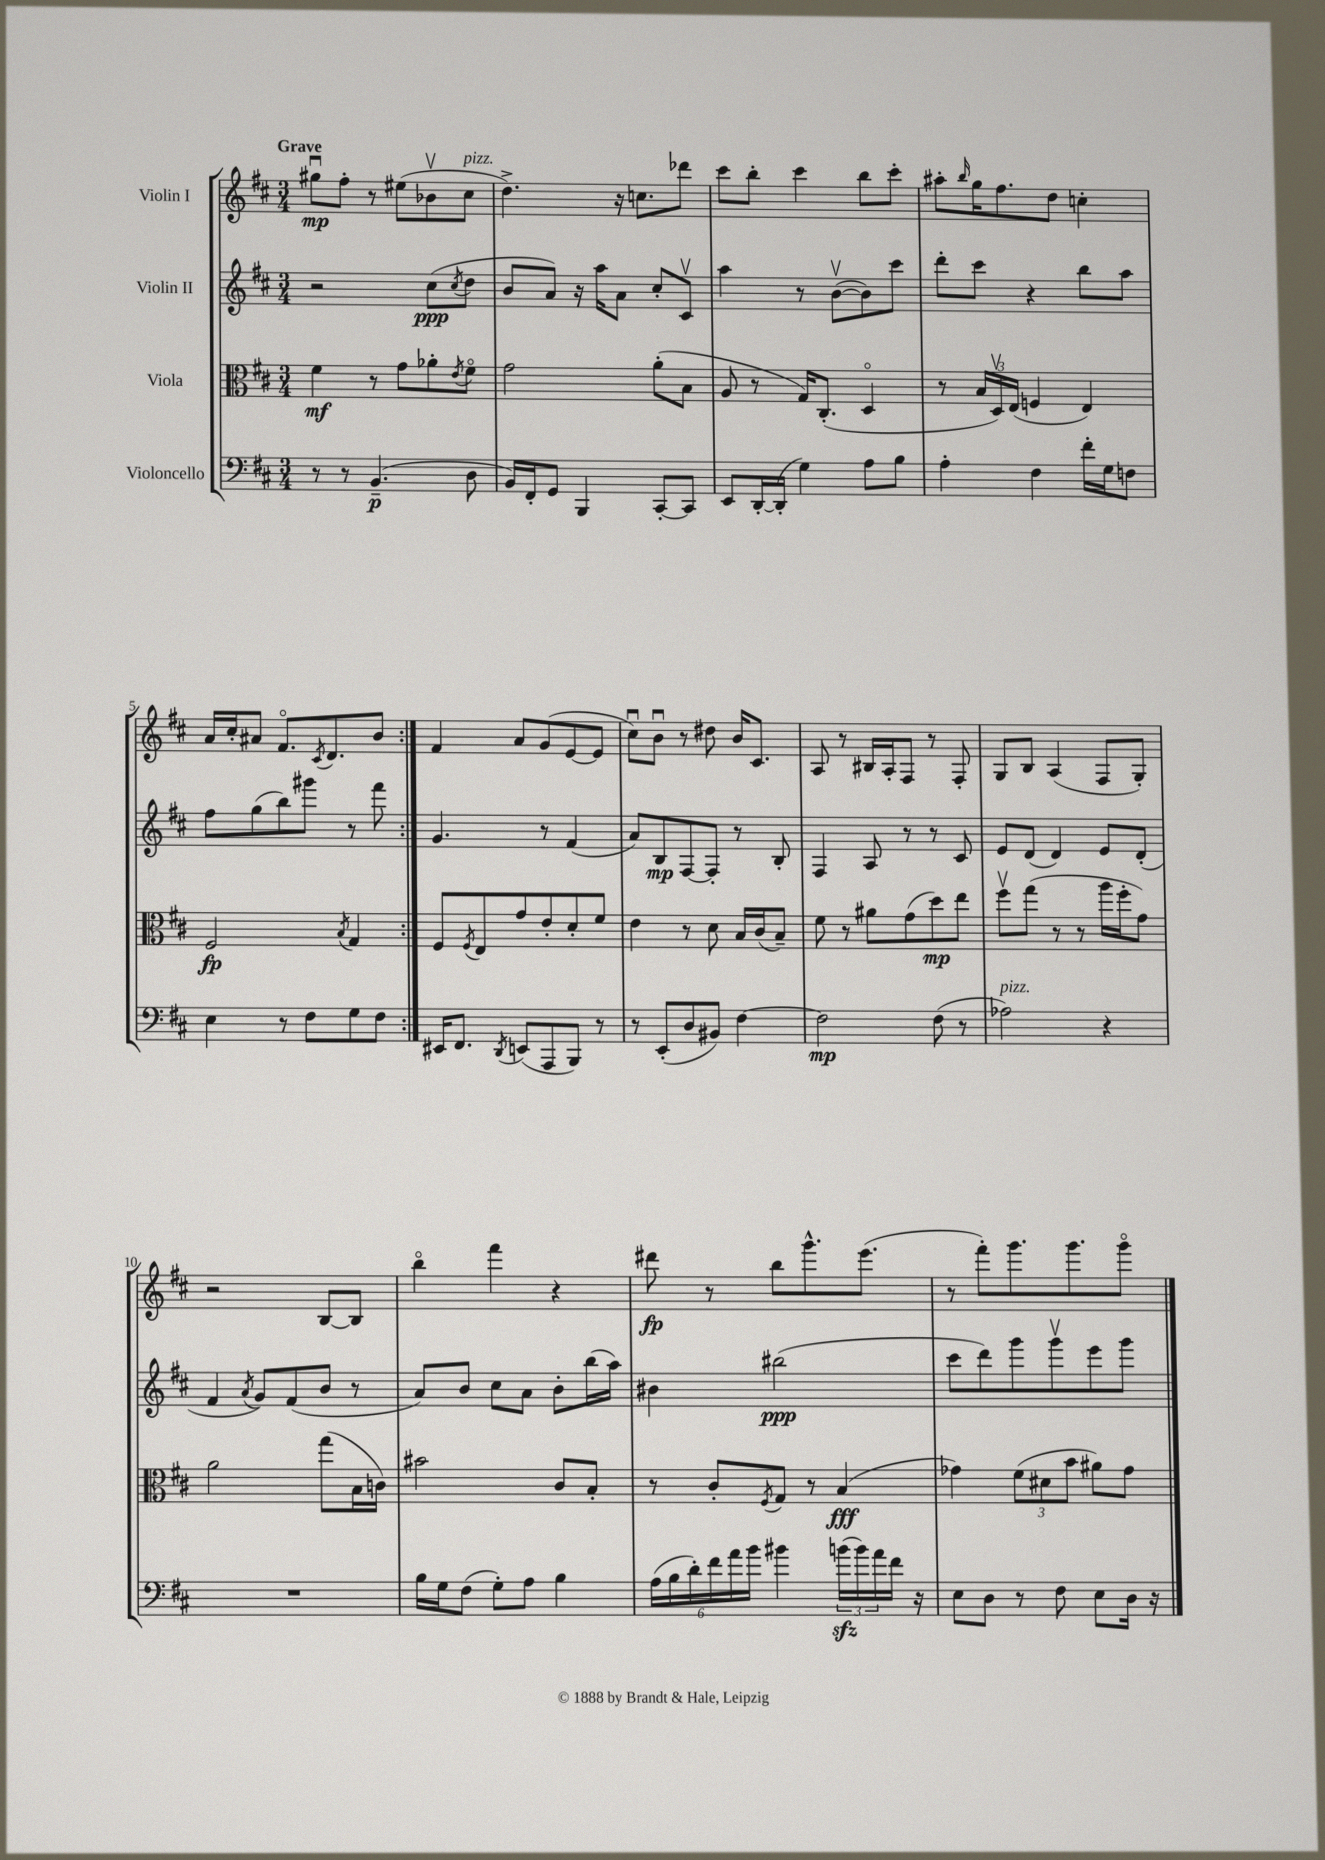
<<
\new StaffGroup <<
\new Staff = "s0" \with { instrumentName = "Violin I" } {
    \clef treble \key d \major \numericTimeSignature \time 3/4 \tempo "Grave"
    \repeat volta 2 { gis''8\downbow\mp fis''8-. r8 eis''8( bes'8\upbow cis''8^\markup { \italic "pizz." } |
    d''4.->) r16 c''8. des'''8 |
    cis'''8 b''8-. cis'''4 b''8 cis'''8-. |
    ais''8-. \grace { b''16 } g''16 fis''8. d''8 c''4-. |
    a'16 cis''16-. ais'8 fis'8.\flageolet \acciaccatura { cis'8 } d'8. b'8 | }
    fis'4 a'8 g'8( e'8~ e'8 |
    cis''8\downbow) b'8\downbow r8 dis''8 b'16 cis'8. |
    a8 r8 bis16 a16-. fis8 r8 fis8-. |
    g8 b8 a4( fis8 g8-.) |
    r2 b8~ b8 |
    b''4\flageolet fis'''4 r4 |
    dis'''8\fp r8 b''8 g'''8.-^ e'''8.( |
    r8 fis'''8-.) g'''8. g'''8. g'''8\flageolet \bar "|." |
}
\new Staff = "s1" \with { instrumentName = "Violin II" } {
    \clef treble \key d \major \numericTimeSignature \time 3/4
    \repeat volta 2 { r2 cis''8\ppp( \acciaccatura { cis''8 } d''8 |
    b'8 a'8) r16 a''16 a'8 cis''8-. cis'8\upbow |
    a''4 r8 b'8~\upbow( b'8) cis'''8 |
    d'''8-. cis'''8 r4 b''8 a''8 |
    fis''8 g''8( b''8) gis'''8 r8 fis'''8 | }
    g'4. r8 fis'4( |
    a'8) b8\mp fis8~ fis8-. r8 b8-. |
    fis4 a8 r8 r8 cis'8 |
    e'8 d'8( d'4) e'8 d'8-.( |
    fis'4 \acciaccatura { a'8 } g'8) fis'8( b'8 r8 |
    a'8) b'8 cis''8 a'8 b'8-. b''16( a''16) |
    bis'4 bis''2\ppp( |
    cis'''8 d'''8) g'''8 g'''8\upbow e'''8 g'''8 \bar "|." |
}
\new Staff = "s2" \with { instrumentName = "Viola" } {
    \clef alto \key d \major \numericTimeSignature \time 3/4
    \repeat volta 2 { fis'4\mf r8 g'8 aes'8-. \acciaccatura { e'8 } fis'8\flageolet |
    g'2 a'8-.( b8 |
    a8 r8 g16) cis8.-.( d4\flageolet |
    r8 \tuplet 3/2 { b16 d16\upbow) e16( } f4 e4) |
    fis2\fp \acciaccatura { b8 } g4 | }
    fis8 \acciaccatura { fis8 } e8 g'8 e'8-. d'8-. fis'8 |
    e'4 r8 d'8 b16 cis'16( b8--) |
    fis'8 r8 ais'8 g'8( d''8\mp) e''8 |
    fis''8\upbow g''8( r8 r8 a''16 fis''16-. g'8) |
    a'2 g''8( b16 c'16) |
    bis'2 cis'8 b8-. |
    r8 cis'8-. \acciaccatura { fis8 } g8 r8 b4\fff( |
    ges'4) \tuplet 3/2 { fis'8( dis'8 b'8 } ais'8) ges'8 \bar "|." |
}
\new Staff = "s3" \with { instrumentName = "Violoncello" } {
    \clef bass \key d \major \numericTimeSignature \time 3/4
    \repeat volta 2 { r8 r8 b,4.--\p( d8 |
    b,16) fis,16-. g,8 b,,4 cis,8~-. cis,8 |
    e,8 d,16~-. d,16-.( g4) a8 b8 |
    a4-. fis4 fis'16-. g16 f8 |
    e4 r8 fis8 g8 fis8 | }
    eis,16 fis,8. \acciaccatura { d,8 } e,8( a,,8 b,,8) r8 |
    r8 e,8-.( d8 bis,8) fis4~ |
    fis2\mp fis8( r8 |
    aes2^\markup { \italic "pizz." }) r4 |
    R2. |
    b16 g16 fis8( g8-.) a8 b4 |
    \tuplet 6/4 { a16( b16 d'16-.) fis'16 a'16 b'16 } bis'4 \tuplet 3/2 { b'16\sfz( b'16) a'16 } fis'16 r16 |
    e8 d8 r8 fis8 e8 d16 r16 \bar "|." |
}
>>
>>
